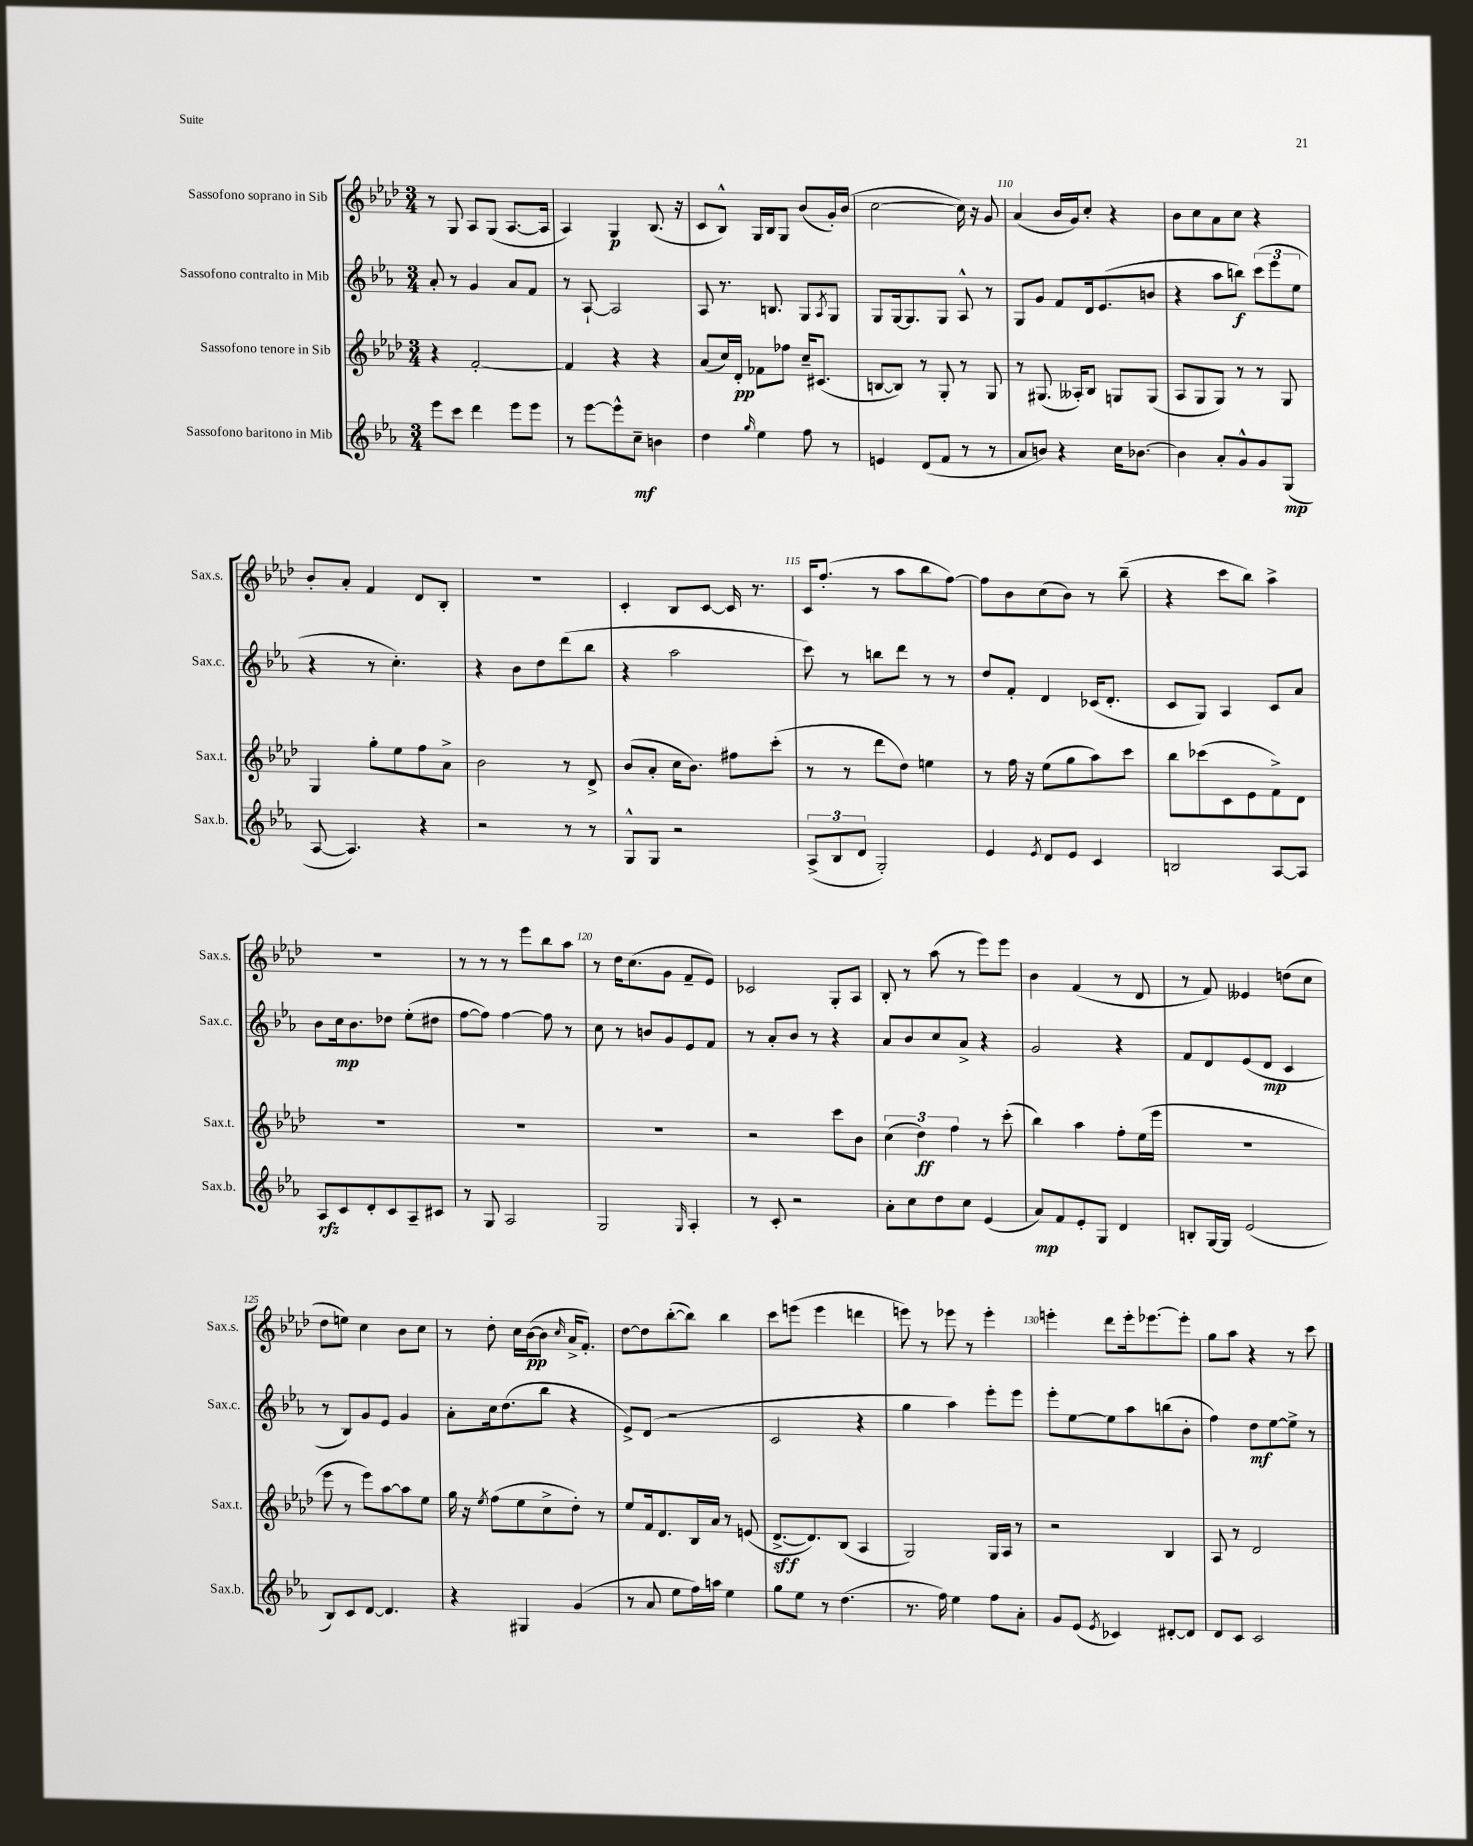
<<
\new StaffGroup <<
\new Staff = "s0" \with { instrumentName = "Sassofono soprano in Sib" shortInstrumentName = "Sax.s." } {
    \clef treble \key aes \major \numericTimeSignature \time 3/4
    r8 g8 aes8 g8( aes8.~ aes16 |
    aes4) g4\p bes8.( r16 |
    c'8 bes8-^) g16 bes16 g8 bes'8( g'16-.) bes'16( |
    c''2~ c''16) r16 g'8 |
    aes'4( bes'16 g'16) c''8-. r4 |
    bes'8 c''8 aes'8 c''8 r4 |
    bes'8-. aes'8-. f'4 des'8 bes8-. |
    R2. |
    c'4-. bes8 c'8~ c'16 r8. |
    c'16 f''8.-.( r8 aes''8 bes''8 f''8~) |
    f''8 bes'8 c''8( bes'8) r8 bes''8--( |
    r4 c'''8 bes''8) aes''4-> |
    R2. |
    r8 r8 r8 ees'''8 bes''8 aes''8 |
    r8 des''16 c''8.( g'8 f'8-- ees'8) |
    ces'2 g8-. aes8 |
    bes8-. r8 aes''8( r8 ees'''8) ees'''8 |
    bes'4 f'4( r8 des'8 |
    r8 f'8) eeses'4 d''8( c''8 |
    des''8 e''8) c''4 bes'8 c''8 |
    r8 des''8-. c''16 bes'16~\pp( bes'8 \grace { c''16 } aes'16-> f'8.-.) |
    des''8~ des''8 bes''8~-.( bes''8) bes''4 |
    c'''8 e'''8( e'''4 d'''4 |
    e'''8) r8 ees'''8 r8 ees'''4-. |
    e'''4-. des'''8 e'''16-. ees'''8.~ ees'''8-. |
    g''8 aes''8 r4 r8 c'''8 \bar "|." |
}
\new Staff = "s1" \with { instrumentName = "Sassofono contralto in Mib" shortInstrumentName = "Sax.c." } {
    \clef treble \key ees \major \numericTimeSignature \time 3/4
    aes'8-. r8 g'4 aes'8 f'8 |
    r8 aes8~-! aes2 |
    aes8 r8. b8. g8 \acciaccatura { aes8 } g8 |
    g8 g16~ g8. g8 aes8-^ r8 |
    g8 g'8 f'8 d'16 ees'8.( b'8 |
    r4 aes''8 b''8\f) \tuplet 3/2 { c'''8( ees'''8 ees''8 } |
    r4 r8 c''4.-.) |
    r4 bes'8 d''8 d'''8( bes''8 |
    r4 aes''2 |
    c'''8) r8 b''8 d'''8 r8 r8 |
    d''8 f'8-. d'4 ces'16( d'8.-. |
    c'8 g8) aes4 c'8 aes'8 |
    bes'8 c''16\mp bes'8. des''8 ees''8-.( dis''8 |
    f''8~ f''8) f''4~ f''8 r8 |
    c''8 r8 b'8 g'8 ees'8 f'8 |
    r8 aes'8-. bes'8 r8 r4 |
    aes'8 bes'8 c''8 aes'8-> r4 |
    g'2 r4 |
    f'8 d'8 ees'8( d'8\mp c'4 |
    r8 bes8) g'8 ees'8 g'4 |
    aes'8-. c''16 d''8.( bes''8 r4 |
    ees'8->) d'8( r2 |
    c'2 r4 |
    g''4 aes''4) ees'''8-. ees'''8 |
    ees'''8-. ees''8~ ees''8 aes''8 b''8( bes'8-. |
    f''4) d''8\mf ees''8~ ees''8-> r8 \bar "|." |
}
\new Staff = "s2" \with { instrumentName = "Sassofono tenore in Sib" shortInstrumentName = "Sax.t." } {
    \clef treble \key aes \major \numericTimeSignature \time 3/4
    r4 f'2~-. |
    f'4 r4 r4 |
    aes'8( c''16) des'16-.\pp fes'8 fes''8 c''16-- cis'8.( |
    b8~ b8) r8 g8-. r8 g8 |
    r8 gis8.( aeses16-.) bes8 g8 g8( |
    aes8 g8 g8) r8 r8 g8 |
    g4 g''8-. ees''8 f''8 aes'8-> |
    bes'2 r8 des'8-> |
    bes'8( aes'8-. c''16 bes'8.) fis''8 c'''8-.( |
    r8 r8 des'''8 des''8) e''4 |
    r8 f''16 r16 ees''8( g''8 aes''8) c'''8 |
    bes''8 ces'''8( c'8 ees'8 f'8->) des'8 |
    R2. |
    R2. |
    R2. |
    r2 c'''8 bes'8 |
    \tuplet 3/2 { c''4( des''4\ff) f''4 } r8 c'''8-.( |
    bes''4) aes''4 f''8-. ees''16( ees'''16 |
    R2. |
    ees'''8 r8 ees'''8) aes''8~ aes''8 ees''8 |
    g''16 r16 \acciaccatura { ees''8 } f''8( ees''8 c''8-> des''8-.) r8 |
    ees''8 f'16 des'8. bes16 aes'16 r8 e'8( |
    des'8.~->\sff des'8.) bes8( aes4 |
    g2) g16 aes16 r8 |
    r2 bes4 |
    aes8 r8 des'2 \bar "|." |
}
\new Staff = "s3" \with { instrumentName = "Sassofono baritono in Mib" shortInstrumentName = "Sax.b." } {
    \clef treble \key ees \major \numericTimeSignature \time 3/4
    ees'''8 c'''8 d'''4 ees'''8 ees'''8 |
    r8 ees'''8~ ees'''8-^ c''8--\mf b'4 |
    d''4 \grace { g''16 } ees''4 f''8 r8 |
    e'4 d'8( f'8 r8 r8 |
    aes'8 b'8) r4 c''16 bes'8.~ |
    bes'4 aes'8-. g'8-^ g'8 g8\mp( |
    aes8~ aes4.) r4 |
    r2 r8 r8 |
    g8-^ g8 r2 |
    \tuplet 3/2 { aes8->( bes8 d'8 } g2-.) |
    ees'4 \acciaccatura { ees'8 } d'8 ees'8 c'4 |
    b2 aes8~ aes8 |
    aes8\rfz c'8 d'8-. c'8 aes8-- cis'8 |
    r8 g8 aes2 |
    g2 \grace { g16 } aes4-. |
    r8 c'8-. r2 |
    aes'8-. c''8 d''8 c''8 ees'4( |
    aes'8\mp) f'8 ees'8-. g8 d'4 |
    b8-. g16~ g16 ees'2( |
    bes8) c'8 d'8~ d'4. |
    r4 gis4 g'4( |
    r8 aes'8 ees''8 f''16) a''16 ees''4 |
    g''8 ees''8 r8 d''4.( |
    r8. f''16) ees''4 f''8 aes'8-. |
    g'8 ees'8( \acciaccatura { ees'8 } ces'4) dis'8~-. dis'8 |
    d'8 c'8 c'2 \bar "|." |
}
>>
>>
\layout { \context { \Score currentBarNumber = #106 \override BarNumber.break-visibility = ##(#f #t #t) barNumberVisibility = #(every-nth-bar-number-visible 5) } }
